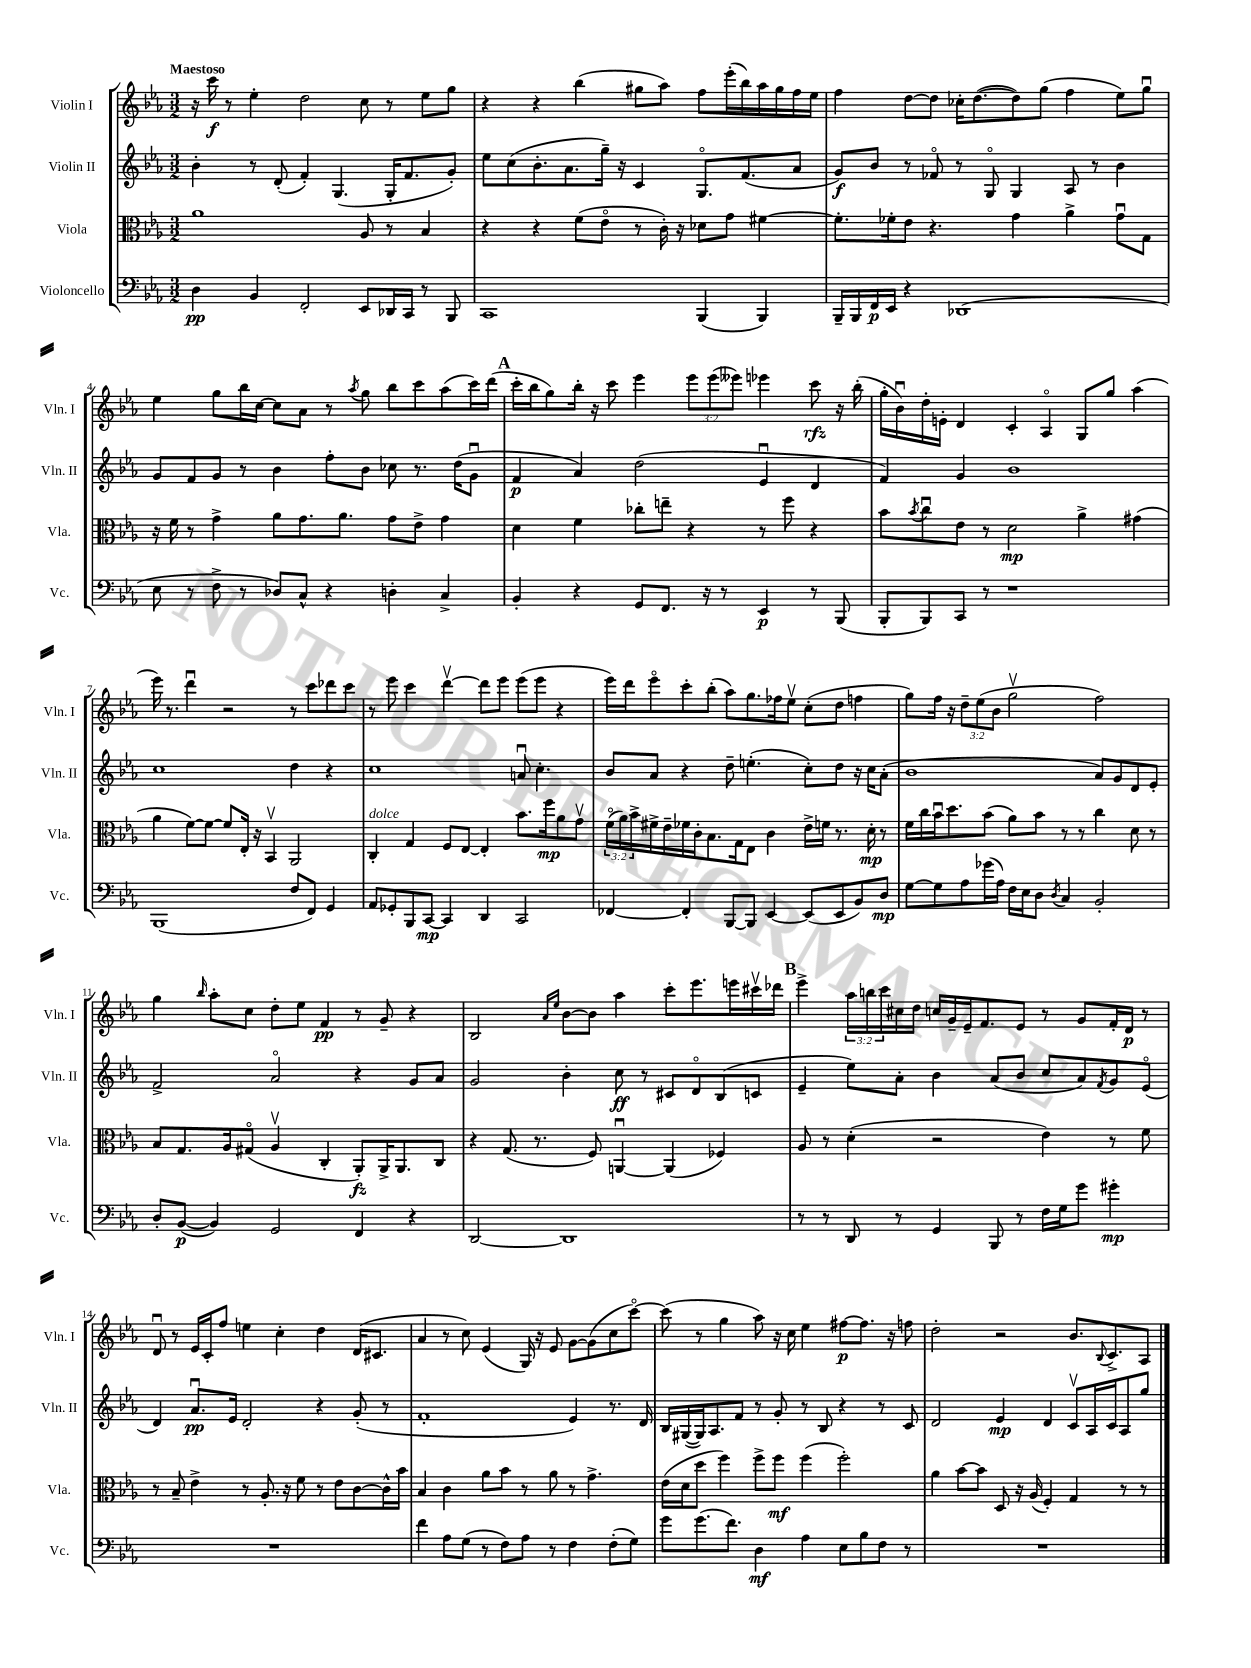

**kern	**dynam	**kern	**dynam	**kern	**dynam	**kern	**dynam
*part4	*part4	*part3	*part3	*part2	*part2	*part1	*part1
*staff4	*staff4	*staff3	*staff3	*staff2	*staff2	*staff1	*staff1
*I"Violoncello	*	*I"Viola	*	*I"Violin II	*	*I"Violin I	*
*I'Vc.	*	*I'Vla.	*	*I'Vln. II	*	*I'Vln. I	*
*clefF4	*	*clefC3	*	*clefG2	*	*clefG2	*
*k[b-e-a-]	*	*k[b-e-a-]	*	*k[b-e-a-]	*	*k[b-e-a-]	*
*M3/2	*	*M3/2	*	*M3/2	*	*M3/2	*
=1	=1	=1	=1	=1	=1	=1	=1
!	!	!	!	!	!	!LO:TX:a:B:t=Maestoso	!
4D\	pp	1a-	.	4b-'\	.	16r	.
.	.	.	.	.	.	16ccc\	f
.	.	.	.	.	.	8r	.
4BB-/	.	.	.	8r	.	4ee-'\	.
.	.	.	.	(8d'/	.	.	.
2FF'/	.	.	.	4f'/)	.	2dd\	.
.	.	.	.	(4.G/	.	.	.
8EE-/L	.	8A-/	.	.	.	8cc\	.
16DD-X/L	.	8r	.	16G'/KL	.	8r	.
16CC/JJ	.	.	.	8.f/	.	.	.
8r	.	4B-/	.	.	.	8ee-\L	.
8BBB-/	.	.	.	8g'/J)	.	8gg\J	.
=2	=2	=2	=2	=2	=2	=2	=2
1CC	.	4r	.	8ee-\L	.	4r	.
.	.	.	.	(8cc\	.	.	.
.	.	4r	.	8.b-'\	.	4r	.
.	.	.	.	8.a-\	.	.	.
.	.	(8f\L	.	.	.	(4bb-\	.
.	.	8e-\J	.	16gg~\Jk)	.	.	.
.	.	.	.	16r	.	.	.
.	.	8r	.	4c/	.	8gg#X\L	.
.	.	16c'\)	.	.	.	8aa-\J)	.
.	.	16r	.	.	.	.	.
(4BBB-/	.	8d-X\L	.	8.G/L	.	8ff\L	.
.	.	8g\J	.	.	.	(16eee-'\L	.
.	.	.	.	(8.f/	.	16bb-\)	.
4BBB-/)	.	[4f#X\	.	.	.	16aa-\	.
.	.	.	.	.	.	16gg#\	.
.	.	.	.	8a-/J	.	16ff\	.
.	.	.	.	.	.	16ee-\JJ	.
=3	=3	=3	=3	=3	=3	=3	=3
16BBB-~/LL	.	8.f#'\L]	.	8g/L)	f	4ff\	.
16BBB-/	.	.	.	.	.	.	.
16FF/	p	.	.	8b-/J	.	.	.
16EE-/JJ	.	16f-X'\k	.	.	.	.	.
4r	.	8e-\J	.	8r	.	[8dd\L	.
.	.	4.r	.	8f-X/	.	8dd\J]	.
(1DD-X	.	.	.	8r	.	16cc-X'\KL	.
.	.	.	.	.	.	([8.dd\	.
.	.	.	.	8G/	.	.	.
.	.	4g\	.	4G/	.	8dd\])	.
.	.	.	.	.	.	(8gg\J	.
.	.	4a-^\	.	8A-/	.	4ff\	.
.	.	.	.	8r	.	.	.
.	.	8gu\L	.	4b-\	.	8ee-\L)	.
.	.	8G\J	.	.	.	8ggu\J	.
!!LO:LB:g=z
=4	=4	=4	=4	=4	=4	=4	=4
8E-\	.	16r	.	8g/L	.	4ee-\	.
.	.	16f\	.	.	.	.	.
8r	.	8r	.	8f/	.	.	.
8F^\	.	4g^\	.	8g/J	.	8gg\L	.
8r	.	.	.	8r	.	16bb-\L	.
.	.	.	.	.	.	[16cc\JJ	.
8D-X/L)	.	8a-\L	.	4b-\	.	8cc\L]	.
8C^^/J	.	8.g\	.	.	.	8a-\J	.
4r	.	.	.	8ff'\L	.	8r	.
.	.	8.a-\J	.	.	.	.	.
.	.	.	.	.	.	8qaa-/	.
.	.	.	.	8b-\J	.	8gg\	.
4Dn'\	.	8g\L	.	8cc-X\	.	8bb-\L	.
.	.	8e-^\J	.	8.r	.	8ccc\	.
4C^/	.	4g\	.	.	.	(8aa-\	.
.	.	.	.	(16dd\KL	.	.	.
.	.	.	.	8gu\J	.	16ccc\L)	.
.	.	.	.	.	.	(16ddd\JJ	.
!!LO:REH:place=s1:t=A
=5	=5	=5	=5	=5	=5	=5	=5
4BB-'/	.	4d\	.	4f/	p	16ccc'\LL	.
.	.	.	.	.	.	16bb-\J	.
.	.	.	.	.	.	8gg\)	.
4r	.	4f\	.	4a-/)	.	16bb-'\Jk	.
.	.	.	.	.	.	16r	.
.	.	.	.	.	.	8ccc\	.
8GG/L	.	8cc-X'\L	.	(2dd\	.	4eee-\	.
8.FF/J	.	8een~\J	.	.	.	.	.
.	.	4r	.	.	.	12eee-\L	.
16r	.	.	.	.	.	.	.
.	.	.	.	.	.	(12eee-\	.
8r	.	.	.	.	.	.	.
.	.	.	.	.	.	12eee--X\J)	.
4EE-/	p	8r	.	4e-u/	.	4eee-X\	.
.	.	8ff\	.	.	.	.	.
8r	.	4r	.	4d/	.	8ccc\	rfz
(8BBB-/	.	.	.	.	.	16r	.
.	.	.	.	.	.	(16bb-'\	.
=6	=6	=6	=6	=6	=6	=6	=6
8BBB-'/L	.	8b-\L	.	4f/)	.	16gg'\LL	.
.	.	.	.	.	.	16b-u\)	.
.	.	8qb-/	.	.	.	.	.
8BBB-/)	.	8ccu\	.	.	.	16dd'\	.
.	.	.	.	.	.	16en'\JJ	.
8CC/J	.	8e-\J	.	4g/	.	4d/	.
8r	.	8r	.	.	.	.	.
1r	.	2d\	mp	1b-	.	4c'/	.
.	.	.	.	.	.	4A-/	.
.	.	4a-^\	.	.	.	8G/L	.
.	.	.	.	.	.	8gg/J	.
.	.	(4g#X\	.	.	.	(4aa-\	.
!!LO:LB:g=z
=7	=7	=7	=7	=7	=7	=7	=7
(1BBB-	.	4a-\	.	1cc	.	16eee-\)	.
.	.	.	.	.	.	8.r	.
.	.	[8f\L)	.	.	.	4dddu\	.
.	.	8f\J_	.	.	.	.	.
.	.	8f/L]	.	.	.	2r	.
.	.	16E-'/Jk	.	.	.	.	.
.	.	16r	.	.	.	.	.
.	.	4BB-v/	.	.	.	.	.
8F/L	.	2AA-/	.	4dd\	.	8r	.
8FF/J)	.	.	.	.	.	8ccc\L	.
4GG/	.	.	.	4r	.	8ddd-X\	.
.	.	.	.	.	.	8ccc\J	.
=8	=8	=8	=8	=8	=8	=8	=8
!	!	!LO:TX:a:i:t=dolce	!	!	!	!	!
8AA-/L	.	4C'/	.	1cc	.	8r	.
8GG-X'/	.	.	.	.	.	8eee-\	.
8BBB-/	.	4G/	.	.	.	4ccc\	.
[8CC/J	mp	.	.	.	.	.	.
4CC/]	.	8F/L	.	.	.	[4dddv\	.
.	.	[8E-/J	.	.	.	.	.
4DD/	.	4E-'/]	.	.	.	8ddd\L]	.
.	.	.	.	.	.	8eee-\J	.
2CC/	.	8.b-\L	.	8anu/	.	(8eee-\L	.
.	.	.	.	4.cc'\	.	8eee-\J	.
.	.	16ff\k	mp	.	.	.	.
.	.	8a-\	.	.	.	4r	.
.	.	8gv\J	.	.	.	.	.
=9	=9	=9	=9	=9	=9	=9	=9
[4FF-X/	.	(24f\LL	.	8b-/L	.	16eee-\LL)	.
.	.	24a-\)	.	.	.	.	.
.	.	.	.	.	.	16ddd\J	.
.	.	24b-^\	.	.	.	.	.
.	.	16f#X^\	.	8a-/J	.	8eee-\	.
.	.	16e-~\	.	.	.	.	.
4FF-'/]	.	16f-X\	.	4r	.	8ccc'\	.
.	.	16c'\J	.	.	.	.	.
.	.	8.B-\	.	.	.	(8bb-'\J	.
[8BBB-/L	.	.	.	8dd~\	.	8aa-\L)	.
.	.	16G\k	.	.	.	.	.
8BBB-/J]	.	8E-\J	.	(4.een'\	.	8.gg\	.
[4EE-/	.	4c\	.	.	.	.	.
.	.	.	.	.	.	16ff-X\k	.
.	.	.	.	.	.	8ee-v\J	.
(8EE-/L]	.	16e-^\LL	.	8cc'\L)	.	(8cc'\L	.
.	.	16fn\JJ	.	.	.	.	.
8EE-/	.	8.r	.	8dd\J	.	8dd\J	.
8BB-/)	.	.	.	16r	.	4ffn\	.
.	.	16d'\	mp	16cc\KL	.	.	.
8D/J	mp	8r	.	(8a-'\J	.	.	.
=10	=10	=10	=10	=10	=10	=10	=10
[8G\L	.	16f\LL	.	1b-	.	8gg\L)	.
.	.	16cc\	.	.	.	.	.
8G\]	.	16b-u\J	.	.	.	16ff\Jk	.
.	.	8.dd\	.	.	.	16r	.
8A-\	.	.	.	.	.	12dd~\L	.
.	.	.	.	.	.	(12ee-\	.
(16g-X\L	.	(8b-\J	.	.	.	.	.
.	.	.	.	.	.	12b-\J	.
16A-\JJ)	.	.	.	.	.	.	.
16F\LL	.	8a-\L)	.	.	.	2ggv\	.
16E-\J	.	.	.	.	.	.	.
8D\J	.	8b-\J	.	.	.	.	.
8qD/	.	.	.	.	.	.	.
4C/	.	8r	.	.	.	.	.
.	.	8r	.	.	.	.	.
2BB-'/	.	4cc\	.	8a-/L)	.	2ff\)	.
.	.	.	.	8g/	.	.	.
.	.	8d\	.	8d/	.	.	.
.	.	8r	.	8e-'/J	.	.	.
!!LO:LB:g=z
=11	=11	=11	=11	=11	=11	=11	=11
8D'/L	.	8B-/L	.	2f^/	.	4gg\	.
([8BB-/J	p	8.G/	.	.	.	.	.
.	.	.	.	.	.	16qqbb-/	.
4BB-/])	.	.	.	.	.	8aa-'\L	.
.	.	16A-/k	.	.	.	.	.
.	.	(8G#X/J	.	.	.	8cc\J	.
2GG/	.	4A-v/	.	2a-/	.	8dd'\L	.
.	.	.	.	.	.	8ee-\J	.
.	.	4C'/	.	.	.	4f/	pp
4FF/	.	8AA-'/L)	fz	4r	.	8r	.
.	.	16AA-^/K	.	.	.	8g~/	.
.	.	8.AA-/	.	.	.	.	.
4r	.	.	.	8g/L	.	4r	.
.	.	8C/J	.	8a-/J	.	.	.
=12	=12	=12	=12	=12	=12	=12	=12
[2DD/	.	4r	.	2g/	.	2B-/	.
.	.	(8.G/	.	.	.	.	.
.	.	8.r	.	.	.	.	.
.	.	.	.	.	.	16qqa-/LL	.
.	.	.	.	.	.	16qqee-/JJ	.
1DD]	.	.	.	4b-'\	.	[8b-\L	.
.	.	8F/)	.	.	.	8b-\J]	.
.	.	[4AAnu/	.	8cc\	ff	4aa-\	.
.	.	.	.	8r	.	.	.
.	.	(4AA/]	.	8c#X/L	.	8ccc'\L	.
.	.	.	.	8d/	.	8.eee-\	.
.	.	4F-X/)	.	(8B-/	.	.	.
.	.	.	.	.	.	16eeen\L	.
.	.	.	.	8cn/J	.	16ccc#Xv\	.
.	.	.	.	.	.	16ddd-X\JJ	.
!!LO:REH:place=s1:t=B
=13	=13	=13	=13	=13	=13	=13	=13
8r	.	8A-/	.	4e-~/	.	4eee-^\	.
8r	.	8r	.	.	.	.	.
8DD/	.	(4d'\	.	8ee-\L)	.	24aa-\LL	.
.	.	.	.	.	.	24bbn\	.
.	.	.	.	.	.	24ccc\	.
8r	.	.	.	8a-'\J	.	16cc#X\	.
.	.	.	.	.	.	16dd\JJ	.
4GG/	.	2r	.	4b-\	.	16ccn/LL	.
.	.	.	.	.	.	16g~/	.
.	.	.	.	.	.	16e-~/J	.
.	.	.	.	.	.	8.f/	.
8BBB-/	.	.	.	(8a-/L	.	.	.
8r	.	.	.	8b-/J	.	8e-/J	.
16F\LL	.	4e-\)	.	8cc/L	.	8r	.
16G\J	.	.	.	.	.	.	.
8g\J	.	.	.	8a-/)	.	8g/L	.
.	.	.	.	8qf/	.	.	.
4g#X'\	mp	8r	.	8g/	.	16f'/L	.
.	.	.	.	.	.	16d/JJ	p
.	.	8f\	.	(8e-/J	.	8r	.
!!LO:LB:g=z
=14	=14	=14	=14	=14	=14	=14	=14
1.r	.	8r	.	4d/)	.	8du/	.
.	.	8B-~/	.	.	.	8r	.
.	.	4e-^\	.	8.a-u/L	pp	16e-/LL	.
.	.	.	.	.	.	16c'/J	.
.	.	.	.	.	.	8ff/J	.
.	.	.	.	16e-/Jk	.	.	.
.	.	8r	.	2d'/	.	4een\	.
.	.	8.A-'/	.	.	.	.	.
.	.	.	.	.	.	4cc'\	.
.	.	16r	.	.	.	.	.
.	.	8f\	.	.	.	.	.
.	.	8r	.	4r	.	4dd\	.
.	.	8e-\L	.	.	.	.	.
.	.	[8c\	.	(8g'/	.	(16d/KL	.
.	.	.	.	.	.	8.c#X/J	.
.	.	16c^^\L]	.	8r	.	.	.
.	.	16b-\JJ	.	.	.	.	.
=15	=15	=15	=15	=15	=15	=15	=15
4f\	.	4B-/	.	1f'	.	4a-/	.
8A-\L	.	4c\	.	.	.	8r	.
(8G\J	.	.	.	.	.	8cc\)	.
8r	.	8a-\L	.	.	.	(4e-/	.
8F\L)	.	8b-\J	.	.	.	.	.
8A-\J	.	8r	.	.	.	16G/)	.
.	.	.	.	.	.	16r	.
8r	.	8a-\	.	.	.	8e-/	.
4F\	.	8r	.	4e-/)	.	[8g\L	.
.	.	4.g^\	.	.	.	(8g\]	.
(8F'\L	.	.	.	8.r	.	8cc\	.
8G\J)	.	.	.	.	.	[8ccc\J)	.
.	.	.	.	16d/	.	.	.
=16	=16	=16	=16	=16	=16	=16	=16
8g\L	.	(16e-\LL	.	16B-/LL	.	(8ccc\]	.
.	.	16d\J	.	([16G#X/	.	.	.
(8.g\	.	8dd\J	.	16G#/J])	.	8r	.
.	.	.	.	8.A-/	.	.	.
.	.	4ff\)	.	.	.	4gg\	.
8.f\J)	.	.	.	.	.	.	.
.	.	.	.	8f/J	.	.	.
4D\	mf	8ff^\L	.	8r	.	8aa-\)	.
.	.	8ff\J	mf	8g'/	.	16r	.
.	.	.	.	.	.	16cc\	.
4A-\	.	(4ff\	.	8r	.	4ee-\	.
.	.	.	.	8B-/	.	.	.
8E-\L	.	2ff'\)	.	4r	.	[8ff#X\L	p
8B-\	.	.	.	.	.	8.ff#\J]	.
8F\J	.	.	.	8r	.	.	.
.	.	.	.	.	.	16r	.
8r	.	.	.	8c/	.	8ffn\	.
=17	=17	=17	=17	=17	=17	=17	=17
1.r	.	4a-\	.	2d/	.	2dd'\	.
.	.	[8b-\L	.	.	.	.	.
.	.	8b-\J]	.	.	.	.	.
.	.	8D/	.	4e-/	mp	2r	.
.	.	16r	.	.	.	.	.
.	.	(16A-/	.	.	.	.	.
.	.	4F'/)	.	4d/	.	.	.
.	.	4G/	.	8cv/L	.	8.b-/L	.
.	.	.	.	16A-/L	.	.	.
.	.	.	.	.	.	8qqB-/	.
.	.	.	.	16c/J	.	8.c^/	.
.	.	8r	.	8A-/	.	.	.
.	.	8r	.	8gg/J	.	8A-/J	.
==	==	==	==	==	==	==	==
*-	*-	*-	*-	*-	*-	*-	*-
